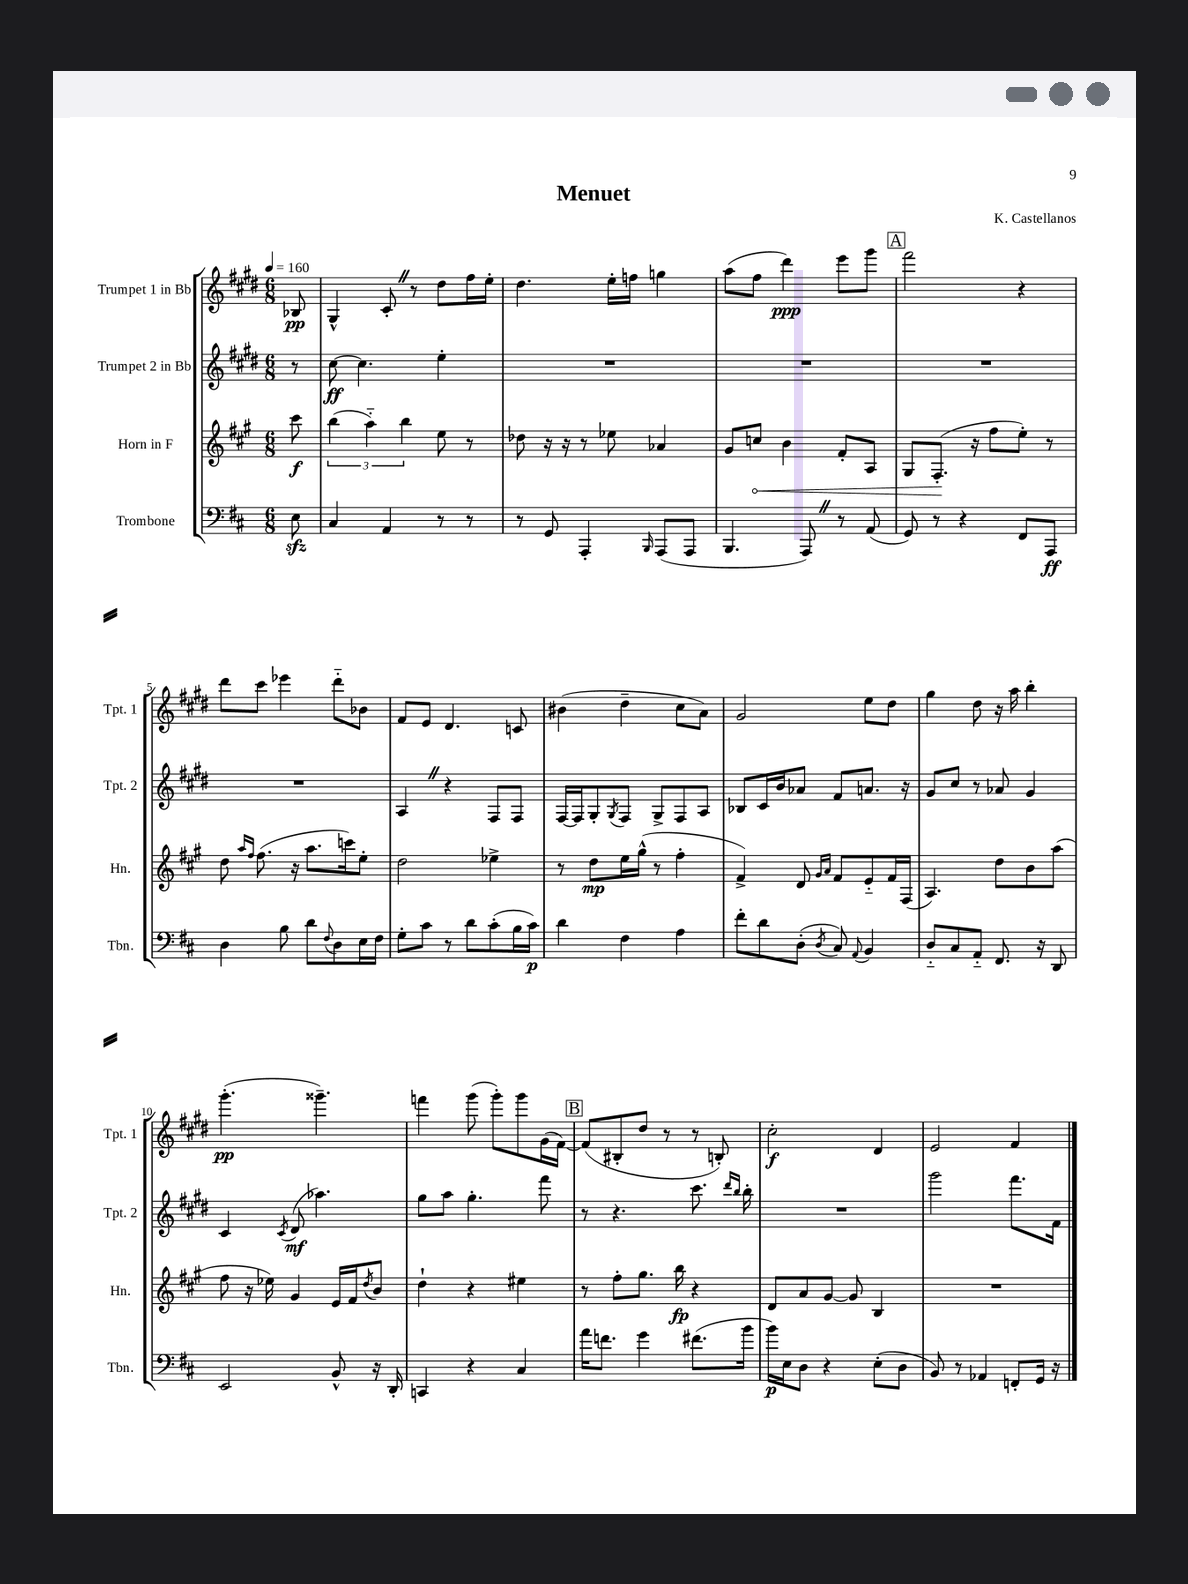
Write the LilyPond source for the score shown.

\header { title = "Menuet" composer = "K. Castellanos" }
<<
\new StaffGroup <<
\new Staff = "s0" \with { instrumentName = "Trumpet 1 in Bb" shortInstrumentName = "Tpt. 1" } {
    \clef treble \key e \major \numericTimeSignature \time 6/8 \partial 8 \tempo 4 = 160
    bes8\pp |
    gis4-^ cis'8-. \once \override BreathingSign.text = \markup { \musicglyph "scripts.caesura.straight" } \breathe r8 dis''8 fis''16 e''16-. |
    dis''4. e''16-. f''16 g''4 |
    a''8( fis''8 dis'''4\ppp) e'''8 gis'''8 |
    \mark \markup { \box "A" } fis'''2 r4 |
    dis'''8 cis'''8 ees'''4 dis'''8-_ bes'8 |
    fis'8 e'8 dis'4. c'8 |
    bis'4( dis''4-- cis''8 a'8) |
    gis'2 e''8 dis''8 |
    gis''4 dis''8 r16 a''16 b''4-. |
    gis'''4.-.\pp( gisis'''4.--) |
    f'''4 gis'''8( gis'''8-.) gis'''8 gis'16( fis'16~) |
    \mark \markup { \box "B" } fis'8( bis8-. dis''8 r8 r8 b8-.) |
    cis''2-.\f dis'4 |
    e'2 fis'4 \bar "|." |
}
\new Staff = "s1" \with { instrumentName = "Trumpet 2 in Bb" shortInstrumentName = "Tpt. 2" } {
    \clef treble \key e \major \numericTimeSignature \time 6/8 \partial 8
    r8 |
    cis''8~\ff cis''4. e''4-. |
    R2. |
    R2. |
    \mark \markup { \box "A" } R2. |
    R2. |
    a4 \once \override BreathingSign.text = \markup { \musicglyph "scripts.caesura.straight" } \breathe r4 fis8 fis8 |
    fis16~ fis16 gis8-. \acciaccatura { gis8 } fis8 gis8-> fis8 a8 |
    bes8 cis'16 b'16 aes'8 fis'8 a'8. r16 |
    gis'8 cis''8 r8 aes'8 gis'4 |
    cis'4 \acciaccatura { cis'8 } dis'8\mf( aes''4.) |
    gis''8 a''8 gis''4.-. fis'''8 |
    \mark \markup { \box "B" } r8 r4. cis'''8. \grace { dis'''16 b''16 } b''16-. |
    R2. |
    gis'''2 fis'''8. fis'16 \bar "|." |
}
\new Staff = "s2" \with { instrumentName = "Horn in F" shortInstrumentName = "Hn." } {
    \clef treble \key a \major \numericTimeSignature \time 6/8 \partial 8
    cis'''8\f |
    \tuplet 3/2 { b''4( a''4-_) b''4 } e''8 r8 |
    des''8 r16 r16 r8 ees''8 aes'4 |
    gis'8 \once \override Hairpin.circled-tip = ##t c''8\< b'4 fis'8-. a8 |
    \mark \markup { \box "A" } gis8 fis8.-.\!( r16 fis''8 e''8-.) r8 |
    d''8 \grace { a''16 fis''16 } fis''8.( r16 a''8. c'''16) e''8-. |
    d''2 ees''4-> |
    r8 d''8\mp e''16 gis''16-^( r8 fis''4-. |
    fis'4->) d'8 \grace { gis'16 a'16 } fis'8 e'8-_ fis'16 fis16( |
    a4.) d''8 b'8 a''8( |
    fis''8 r16 ees''16) gis'4 e'16 fis'16 \acciaccatura { d''8 } b'8 |
    d''4-! r4 eis''4 |
    \mark \markup { \box "B" } r8 fis''8-. gis''8. b''16\fp r4 |
    d'8 a'8 gis'8~ gis'8 b4 |
    R2. \bar "|." |
}
\new Staff = "s3" \with { instrumentName = "Trombone" shortInstrumentName = "Tbn." } {
    \clef bass \key d \major \numericTimeSignature \time 6/8 \partial 8
    e8\sfz |
    cis4 a,4 r8 r8 |
    r8 g,8 a,,4-. \grace { b,,16 } a,,8( a,,8 |
    b,,4. a,,8) \once \override BreathingSign.text = \markup { \musicglyph "scripts.caesura.straight" } \breathe r8 a,8( |
    \mark \markup { \box "A" } g,8) r8 r4 fis,8 a,,8\ff |
    d4 b8 d'8 \appoggiatura { fis8 } d8 e16 fis16 |
    g8-. cis'8 r8 d'8 cis'8-.( b16 cis'16\p) |
    d'4 fis4 a4 |
    fis'8-. d'8 d8-.( \acciaccatura { d8 } cis8) \appoggiatura { a,8 } b,4 |
    d8-_ cis8 a,8-_ fis,8. r16 d,8 |
    e,2 b,8-^ r16 d,16-. |
    c,4 r4 cis4 |
    \mark \markup { \box "B" } a'16 f'8. g'4 fis'8.( b'16 |
    b'16\p) e16 d8 r4 e8-.( d8 |
    b,8) r8 aes,4 f,8-. g,16 r16 \bar "|." |
}
>>
>>
